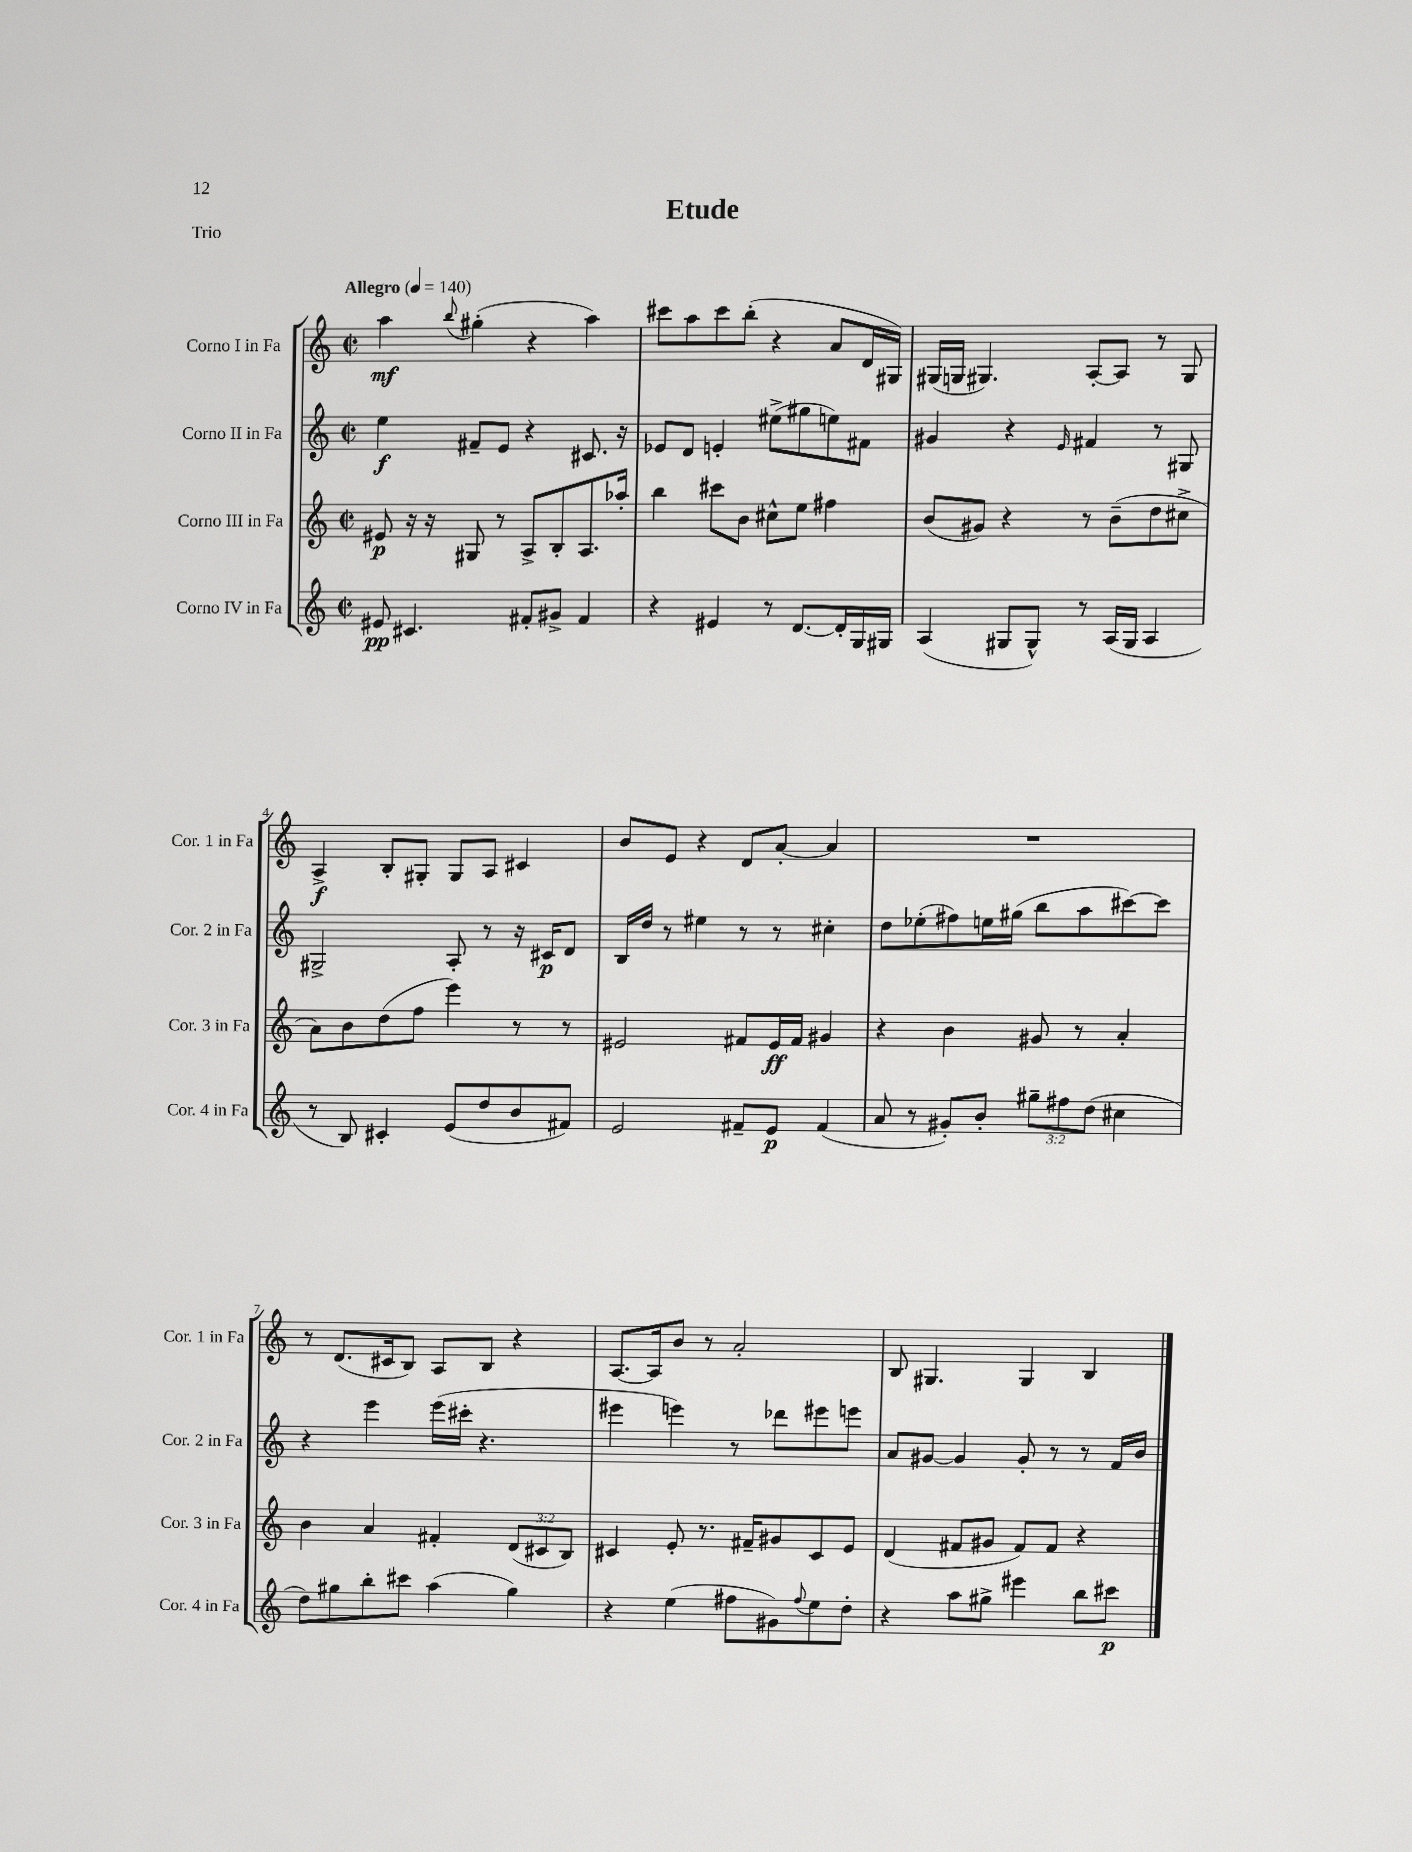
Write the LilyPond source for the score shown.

\header { title = "Etude" piece = "Trio" }
<<
\new StaffGroup <<
\new Staff = "s0" \with { instrumentName = "Corno I in Fa" shortInstrumentName = "Cor. 1 in Fa" } {
    \clef treble \key c \major \defaultTimeSignature \time 2/2 \tempo "Allegro" 4 = 140
    a''4\mf \appoggiatura { b''8 } gis''4-.( r4 a''4) |
    cis'''8 a''8 cis'''8 b''8-.( r4 a'8 d'16 gis16) |
    gis16( g16 gis4.) a8~-. a8 r8 gis8 |
    a4->\f b8-. gis8-. gis8 a8 cis'4 |
    b'8 e'8 r4 d'8 a'8~-. a'4 |
    R1 |
    r8 d'8.( cis'16 b8) a8 b8 r4 |
    a8.~ a16 b'8 r8 a'2-. |
    b8 gis4. gis4 b4 \bar "|." |
}
\new Staff = "s1" \with { instrumentName = "Corno II in Fa" shortInstrumentName = "Cor. 2 in Fa" } {
    \clef treble \key c \major \defaultTimeSignature \time 2/2
    e''4\f fis'8-- e'8 r4 cis'8. r16 |
    ees'8 d'8 e'4-. eis''8->( gis''8 e''8) fis'8 |
    gis'4 r4 \grace { e'16 } fis'4 r8 gis8 |
    gis2-> a8-. r8 r16 cis'16\p d'8 |
    b16 d''16 r8 eis''4 r8 r8 cis''4-. |
    d''8 ees''8-.( fis''8) e''16 gis''16( b''8 a''8 cis'''8~) cis'''8 |
    r4 e'''4 e'''16( cis'''16-. r4. |
    eis'''4 e'''4) r8 des'''8 eis'''8 e'''8 |
    a'8 gis'8~ gis'4 gis'8-. r8 r8 f'16 b'16 \bar "|." |
}
\new Staff = "s2" \with { instrumentName = "Corno III in Fa" shortInstrumentName = "Cor. 3 in Fa" } {
    \clef treble \key c \major \defaultTimeSignature \time 2/2 \override Staff.TupletNumber.text = #tuplet-number::calc-fraction-text
    eis'8\p r16 r16 gis8 r8 a8-> b8-. a8. aes''16-. |
    b''4 cis'''8 b'8 cis''8-^ e''8 fis''4 |
    b'8( gis'8) r4 r8 b'8--( d''8 cis''8-> |
    a'8) b'8 d''8( f''8 e'''4) r8 r8 |
    eis'2 fis'8 eis'16\ff fis'16 gis'4 |
    r4 b'4 gis'8 r8 a'4-. |
    b'4 a'4 fis'4-. \tuplet 3/2 { d'8( cis'8 b8) } |
    cis'4 e'8-. r8. fis'16-- gis'8 cis'8 e'8 |
    d'4( fis'8 gis'8 fis'8) fis'8 r4 \bar "|." |
}
\new Staff = "s3" \with { instrumentName = "Corno IV in Fa" shortInstrumentName = "Cor. 4 in Fa" } {
    \clef treble \key c \major \defaultTimeSignature \time 2/2 \override Staff.TupletNumber.text = #tuplet-number::calc-fraction-text
    eis'8\pp cis'4. fis'8-. gis'8-> fis'4 |
    r4 eis'4 r8 d'8.~ d'16-. g16 gis16 |
    a4( gis8 gis8-^) r8 a16( gis16 a4 |
    r8 b8) cis'4-. e'8( d''8 b'8 fis'8) |
    e'2 fis'8-- e'8\p fis'4( |
    a'8 r8 gis'8-.) b'8-. \tuplet 3/2 { gis''8-- fis''8 d''8( } cis''4 |
    d''8) gis''8 b''8-. cis'''8 a''4( gis''4) |
    r4 e''4( fis''8 gis'8) \appoggiatura { fis''8 } e''8 d''8-. |
    r4 a''8 gis''8-> eis'''4 b''8 cis'''8\p \bar "|." |
}
>>
>>
